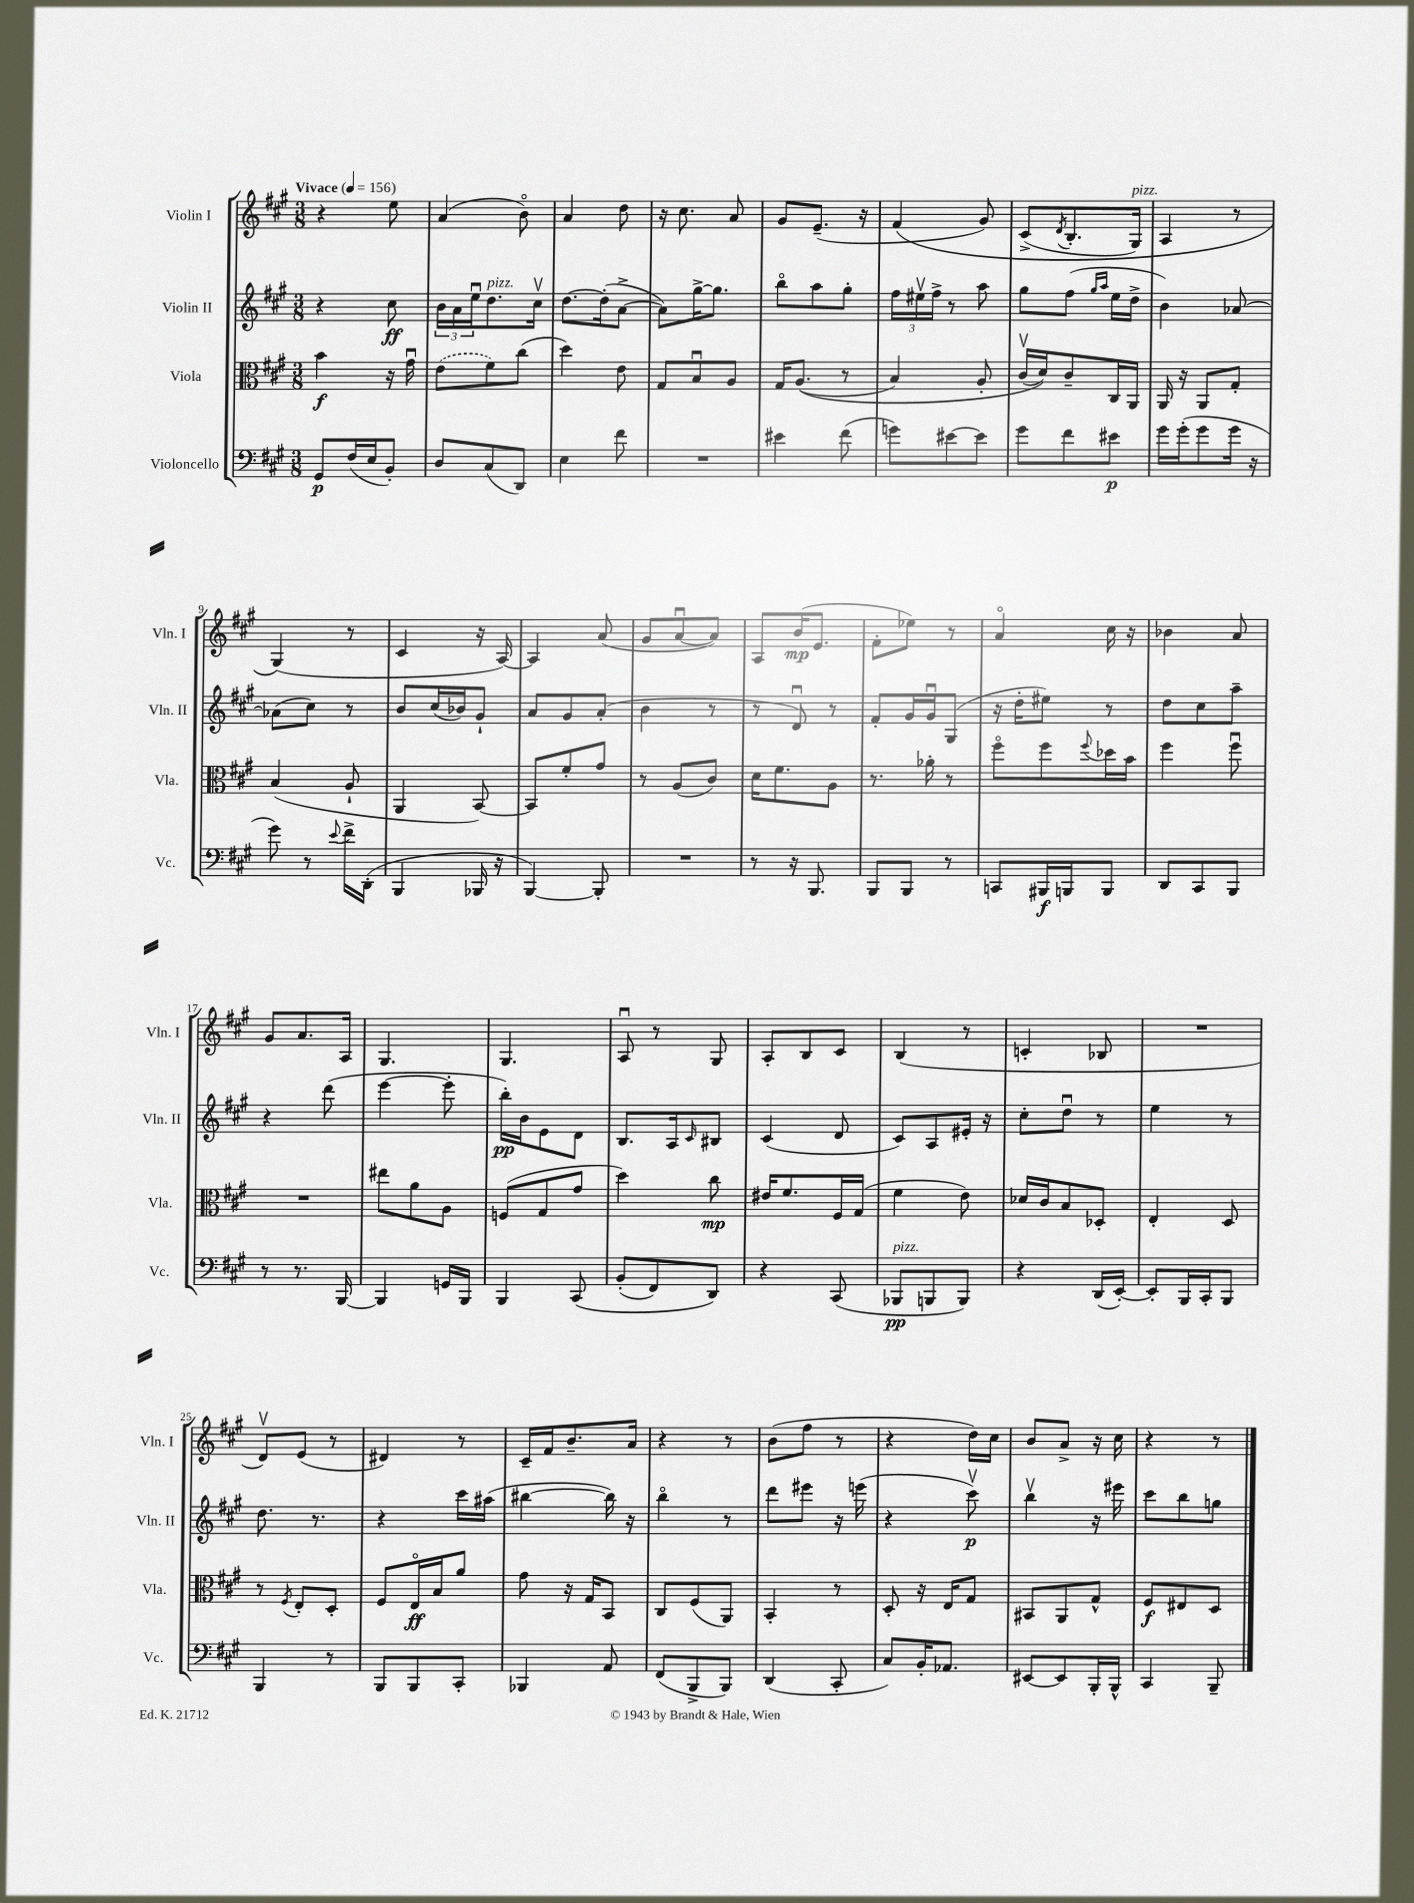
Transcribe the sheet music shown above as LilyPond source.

<<
\new StaffGroup <<
\new Staff = "s0" \with { instrumentName = "Violin I" shortInstrumentName = "Vln. I" } {
    \clef treble \key a \major \numericTimeSignature \time 3/8 \tempo "Vivace" 4 = 156
    r4 e''8 |
    a'4( b'8\flageolet) |
    a'4 d''8 |
    r16 cis''8. a'8 |
    gis'8 e'8.--( r16 |
    fis'4\( gis'8) |
    cis'8->( \acciaccatura { d'8 } b8.-. gis16^\markup { \italic "pizz." }) |
    a4 r8 |
    gis4(\) r8 |
    cis'4 r16 a16~) |
    a4 a'8( |
    gis'8 a'8~\downbow a'8) |
    a8 b'16\mp( e'8. |
    fis'8-. ees''8) r8 |
    a'4\flageolet cis''16 r16 |
    bes'4 a'8 |
    gis'8 a'8. a16 |
    gis4. |
    gis4. |
    a8\downbow r8 gis8 |
    a8-. b8 cis'8 |
    b4( r8 |
    c'4-. bes8 |
    R4. |
    d'8\upbow) e'8( r8 |
    dis'4) r8 |
    cis'16-- fis'16 b'8.-- a'16 |
    r4 r8 |
    b'8( fis''8 r8 |
    r4 d''16) cis''16 |
    b'8 a'8-> r16 cis''16 |
    r4 r8 \bar "|." |
}
\new Staff = "s1" \with { instrumentName = "Violin II" shortInstrumentName = "Vln. II" } {
    \clef treble \key a \major \numericTimeSignature \time 3/8
    r4 cis''8\ff |
    \tuplet 3/2 { b'16 a'16 e''16\downbow } d''8.^\markup { \italic "pizz." } cis''16\upbow |
    d''8.~ d''16-.( a'8~-> |
    a'8) gis''16~-> gis''8. |
    b''8\flageolet a''8 gis''8-. |
    \tuplet 3/2 { fis''16 eis''16\upbow fis''16-> } r8 a''8 |
    gis''8 fis''8( \grace { gis''16 a''16 } e''16 d''16-> |
    b'4) aes'8~ |
    aes'8( cis''8) r8 |
    b'8 cis''16( bes'16) gis'8-! |
    a'8 gis'8 a'8-.( |
    b'4 r8 |
    r8 d'8\downbow) r8 |
    fis'8-. gis'16 gis'16\downbow gis8( |
    r16 d''16-. eis''8) r8 |
    d''8 cis''8 a''8-- |
    r4 d'''8( |
    e'''4~ e'''8-. |
    b''16-.\pp) b'16 e'8 d'8 |
    b8. a16 \grace { cis'16 } bis8 |
    cis'4( d'8 |
    cis'8) a8 eis'16-. r16 |
    cis''8-. d''8\downbow r8 |
    e''4 r8 |
    d''8. r8. |
    r4 cis'''16 ais''16( |
    bis''4~ bis''16) r16 |
    b''4\flageolet r8 |
    d'''8 eis'''8 r16 e'''16( |
    r4 cis'''8\upbow\p) |
    b''4\upbow r16 eis'''16 |
    cis'''8 b''8 g''8 \bar "|." |
}
\new Staff = "s2" \with { instrumentName = "Viola" shortInstrumentName = "Vla." } {
    \clef alto \key a \major \numericTimeSignature \time 3/8
    b'4\f r16 gis'16\downbow |
    \once \slurDashed e'8( fis'8) cis''8( |
    d''4) e'8 |
    gis8 b8\downbow a8 |
    gis16 a8.(\( r8 |
    b4) a8-. |
    cis'16\upbow( d'16)\) cis'8-- cis16 a,16 |
    a,16 r16 a,8 gis8-. |
    b4( a8-! |
    a,4 b,8~) |
    b,8 fis'8-. gis'8 |
    r8 a8( cis'8) |
    d'16 fis'8. a8 |
    r8. aes'16-. r8 |
    fis''8\flageolet fis''8 \appoggiatura { fis''8 } des''16 b'16 |
    fis''4 fis''8\downbow |
    R4. |
    eis''8 a'8 a8 |
    f8( gis8 gis'8 |
    d''4) cis''8\mp |
    eis'16 fis'8. fis16 gis16( |
    fis'4 e'8) |
    des'16 cis'16 b8 des8-. |
    e4-. d8 |
    r8 \acciaccatura { fis8 } e8-. d8-. |
    fis8 e16\flageolet\ff b16 a'8 |
    gis'8 r16 gis16 b,8 |
    cis8 fis8( a,8) |
    b,4-. r8 |
    d8-. r16 e16 gis8 |
    bis,8 a,8 gis8-^ |
    fis8\f eis8 d8 \bar "|." |
}
\new Staff = "s3" \with { instrumentName = "Violoncello" shortInstrumentName = "Vc." } {
    \clef bass \key a \major \numericTimeSignature \time 3/8
    gis,8\p fis16( e16 b,8-.) |
    d8 cis8( d,8) |
    e4 fis'8 |
    R4. |
    eis'4 fis'8( |
    g'8) eis'8~ eis'8 |
    gis'8 fis'8 eis'8\p |
    gis'16 gis'16-.( gis'8 gis'16 r16 |
    gis'8) r8 \appoggiatura { e'8 } fis'16-> d,16-.( |
    b,,4 bes,,16 r16 |
    b,,4~) b,,8-. |
    R4. |
    r8 r16 b,,8. |
    b,,8 b,,8 r8 |
    c,8 bis,,16\f b,,16 b,,8 |
    d,8 cis,8 b,,8 |
    r8 r8. b,,16~ |
    b,,4 g,16 b,,16 |
    b,,4 cis,8\( |
    b,8-.( fis,8) d,8\) |
    r4 cis,8( |
    bes,,8\pp^\markup { \italic "pizz." } b,,8 b,,8) |
    r4 d,16( e,16~-.) |
    e,8-. b,,16 cis,16-. b,,8 |
    b,,4 r8 |
    b,,8 b,,8 cis,8-. |
    bes,,4 a,8 |
    fis,8( b,,8-> b,,8) |
    d,4( cis,8-. |
    cis8) b,16-. aes,8. |
    eis,8~ eis,8 b,,16-. b,,16-^ |
    cis,4 b,,8-- \bar "|." |
}
>>
>>
